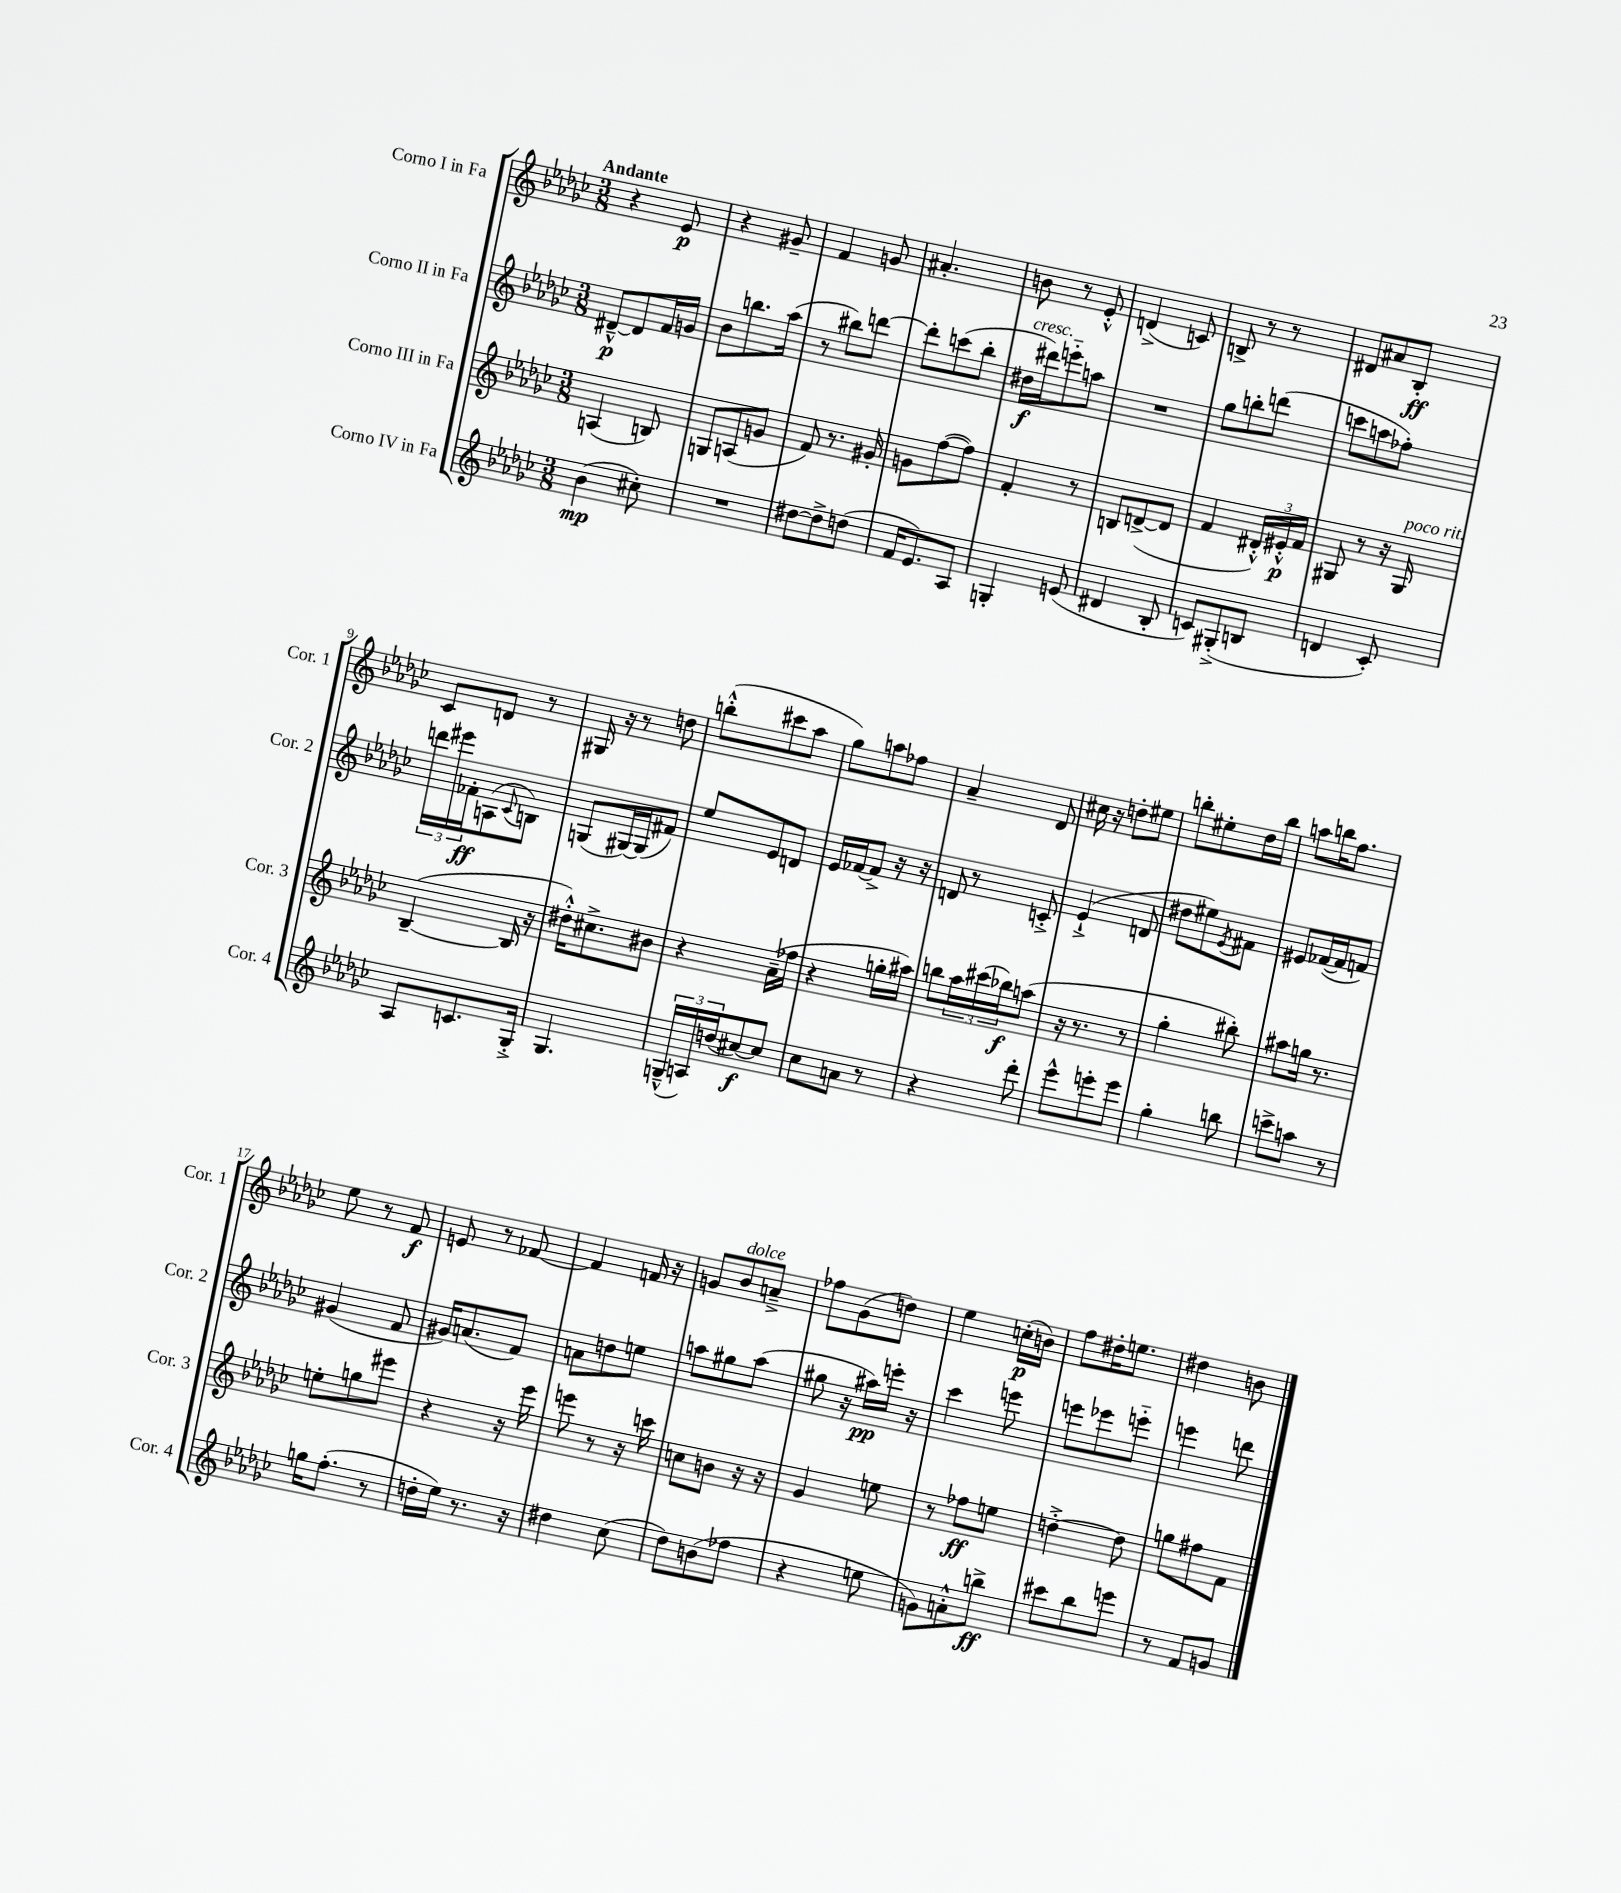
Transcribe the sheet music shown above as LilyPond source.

<<
\new StaffGroup <<
\new Staff = "s0" \with { instrumentName = "Corno I in Fa" shortInstrumentName = "Cor. 1" } {
    \clef treble \key ges \major \numericTimeSignature \time 3/8 \tempo "Andante"
    r4 ees'8\p |
    r4 gis'8-- |
    f'4 g'8 |
    ais'4.-. |
    b'8 r8 ees'8-.-^ |
    d'4->( c'8) |
    b8-> r8 r8 |
    dis'8 ais'8 bes8-.\ff |
    ces'8 d'8 r8 |
    gis16 r16 r8 d''8 |
    b''8-.-^( cis'''8 aes''8 |
    ges''8) a''8 fes''8 |
    aes'4-- des'8 |
    cis''16 r16 d''8-. eis''8 |
    b''8-. eis''8-. des''16 b''16 |
    a''8 b''16 f''8. |
    ees''8 r8 f'8\f |
    e'8 r8 fes'8~ |
    fes'4 f'16 r16 |
    g'8 bes'8^\markup { \italic "dolce" } a'8---> |
    fes''8 ges'8( d''8) |
    ees''4 c''16-.\p( b'16) |
    f''8 dis''16-. e''8. |
    dis''4 b'8 \bar "|." |
}
\new Staff = "s1" \with { instrumentName = "Corno II in Fa" shortInstrumentName = "Cor. 2" } {
    \clef treble \key ges \major \numericTimeSignature \time 3/8
    dis'8~---^\p dis'8 f'16 g'16 |
    bes'8 b''8. aes''16( |
    r8 bis''8) d'''8~ |
    d'''8-. c'''8( bes''8-. |
    dis''16\f^\markup { \italic "cresc." } dis'''16) e'''8-_ a''8 |
    R4. |
    ges''8 b''8-. d'''8( |
    c'''8 a''8 fes''8-.) |
    \tuplet 3/2 { d'''16 eis'''16 fes'16-.\ff } a8( \appoggiatura { ces'8 } b8) |
    g8( gis16~) gis16( fis'8) |
    ees''8 ees'8 d'8 |
    ees'16 fes'16~ fes'8-> r16 r16 |
    d'8 r8 c'8-.-> |
    ees'4-!->( d'8 |
    dis''8 eis''8) \acciaccatura { ees'8 } fis'8 |
    eis'8 fes'16~( fes'16 f'8) |
    gis'4( f'8 |
    gis'16) a'8.( f'8) |
    a'8 d''8 e''8 |
    a''8 gis''8 a''8( |
    gis''8 r16 ais''16\pp) e'''16-. r16 |
    ces'''4 e'''8 |
    e'''8 ees'''8 e'''8-_ |
    e'''4 d'''8 \bar "|." |
}
\new Staff = "s2" \with { instrumentName = "Corno III in Fa" shortInstrumentName = "Cor. 3" } {
    \clef treble \key ges \major \numericTimeSignature \time 3/8
    a4( b8) |
    g8 a8( g'8 |
    f'8) r8. gis'16-. |
    g'8 f''8~( f''8) |
    f'4-. r8 |
    b8 d'8~->( d'8 |
    f'4 \tuplet 3/2 { dis'16-.-^) eis'16-.-^\p f'16 } |
    gis8 r8 r16 gis16^\markup { \italic "poco rit." } |
    bes4~--( bes16 r16 |
    dis''16-.-^) cis''8.-> bis'8 |
    r4 aes'16--( fes''16 |
    r4 g''16-. ais''16) |
    b''8 \tuplet 3/2 { aes''16 cis'''16( bes''16\f) } a''8( |
    r16 r8. r8 |
    ges''4-. bis''8-.) |
    ais''8 g''16 r8. |
    e''8-. g''8 eis'''8 |
    r4 r16 ees'''16 |
    e'''8 r8 r16 c'''16 |
    c''8 b'8 r16 r16 |
    ges'4 e''8 |
    r8 fes''8\ff e''8 |
    d''4~-.-> d''8 |
    g''8 fis''8 f'8 \bar "|." |
}
\new Staff = "s3" \with { instrumentName = "Corno IV in Fa" shortInstrumentName = "Cor. 4" } {
    \clef treble \key ges \major \numericTimeSignature \time 3/8
    bes'4\mp( cis''8-.) |
    R4. |
    dis''8~ dis''8-> d''8( |
    f'16 ees'8.) aes8 |
    g4-. e'8( |
    dis'4 bes8-. |
    c'8) gis8-.->( b8 |
    d'4 ces'8-.) |
    aes8 c'8. ges16-.-> |
    ges4. |
    \tuplet 3/2 { g16---^( a16) d''16( } cis''8~\f) cis''8 |
    ces''8 a'8 r8 |
    r4 des'''8-. |
    ees'''8-^ e'''8-. e'''8 |
    ges''4-. b''8 |
    c'''8-> a''8 r8 |
    g''16 f''8.-.( r8 |
    d''16-. ees''16) r8. r16 |
    dis''4 ces''8( |
    des''8) b'8( fes''8 |
    r4 e''8 |
    g'8) a'8-.-^ b''8->\ff |
    cis'''8 bes''8 e'''8 |
    r8 f'8 g'8 \bar "|." |
}
>>
>>
